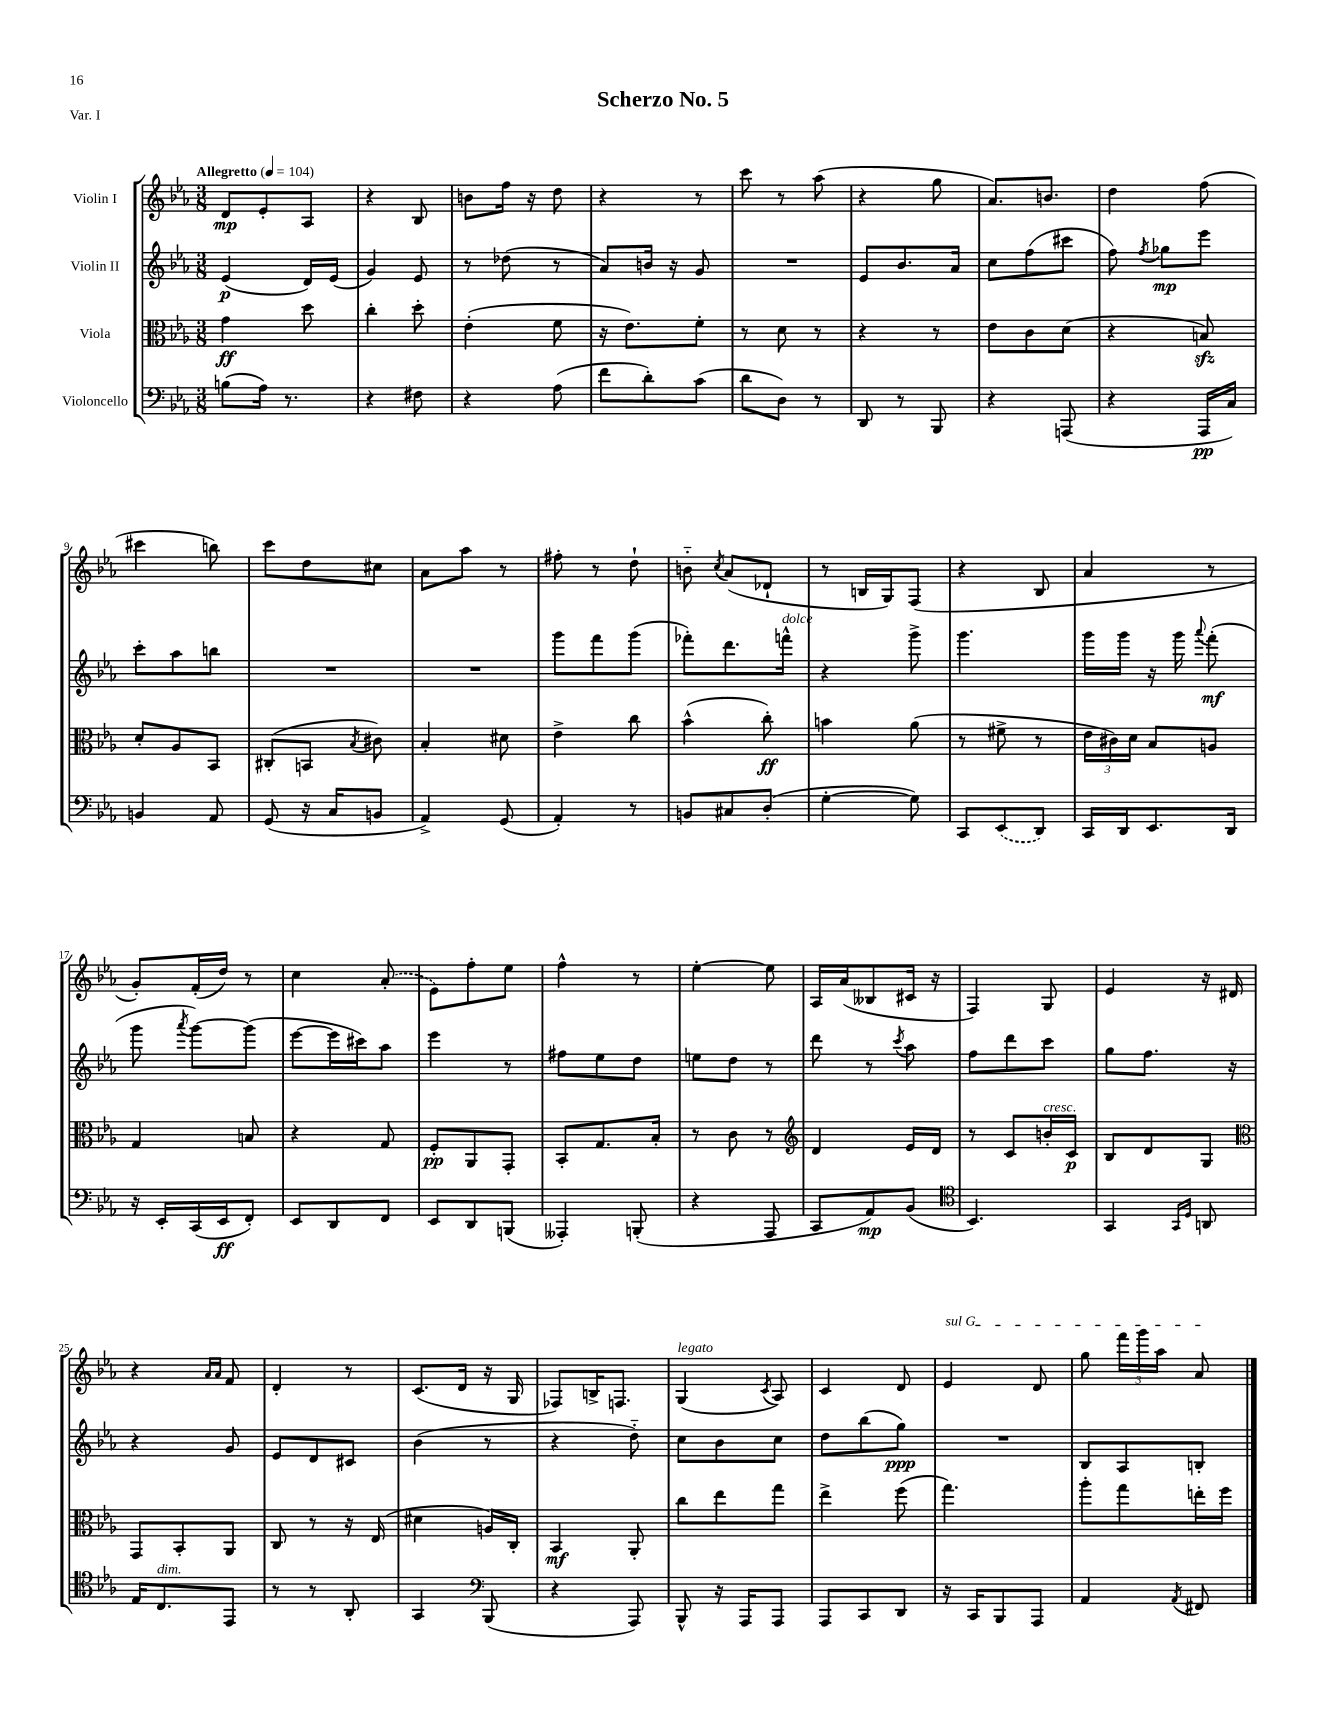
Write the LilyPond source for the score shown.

\header { title = "Scherzo No. 5" piece = "Var. I" }
<<
\new StaffGroup <<
\new Staff = "s0" \with { instrumentName = "Violin I" } {
    \clef treble \key ees \major \numericTimeSignature \time 3/8 \tempo "Allegretto" 4 = 104
    \autoBeamOff d'8[\mp ees'8-. aes8] |
    r4 bes8 |
    b'8[ f''16] r16 d''8 |
    r4 r8 |
    c'''8 r8 aes''8( |
    r4 g''8 |
    aes'8.[) b'8.] |
    d''4 f''8( |
    cis'''4 b''8) |
    c'''8[ d''8 cis''8] |
    aes'8[ aes''8] r8 |
    fis''8-. r8 d''8-! |
    b'8-_ \acciaccatura { c''8 } aes'8[( des'8]-! |
    r8 b16[ g16) f8]( |
    r4 bes8 |
    aes'4 r8 |
    g'8[-.) f'16-.( d''16]) r8 |
    c''4 \once \slurDashed aes'8-.( |
    ees'8[) f''8-. ees''8] |
    f''4-^ r8 |
    ees''4~-. ees''8 |
    aes16[ aes'16( beses8 cis'16] r16 |
    f4) g8 |
    ees'4 r16 dis'16 |
    r4 \grace { aes'16[ aes'16] } f'8 |
    d'4-. r8 |
    c'8.[( d'16] r16 g16 |
    fes8[) b16-> f8.] |
    g4^\markup { \italic "legato" }( \acciaccatura { c'8 } aes8) |
    c'4 d'8 |
    \once \override TextSpanner.bound-details.left.text = \markup { \italic "sul G" } ees'4\startTextSpan d'8 |
    g''8 \tuplet 3/2 { f'''16[ g'''16 aes''16] } aes'8\stopTextSpan \bar "|." |
}
\new Staff = "s1" \with { instrumentName = "Violin II" } {
    \clef treble \key ees \major \numericTimeSignature \time 3/8
    \autoBeamOff ees'4\p( d'16[) ees'16]( |
    g'4) ees'8 |
    r8 des''8( r8 |
    aes'8[) b'16] r16 g'8 |
    R4. |
    ees'8[ bes'8. aes'16] |
    c''8[ f''8( cis'''8] |
    f''8) \acciaccatura { f''8 } ges''8[\mp ees'''8] |
    c'''8[-. aes''8 b''8] |
    R4. |
    R4. |
    g'''8[ f'''8 g'''8]( |
    fes'''8[-.) d'''8. f'''16]-^^\markup { \italic "dolce" } |
    r4 g'''8-> |
    g'''4. |
    g'''16[ g'''16] r16 g'''16 \appoggiatura { aes'''8 } f'''8-.\mf( |
    g'''8 \acciaccatura { aes'''8 } g'''8[~) g'''8]( |
    ees'''8[~ ees'''16 cis'''16) aes''8] |
    ees'''4 r8 |
    fis''8[ ees''8 d''8] |
    e''8[ d''8] r8 |
    d'''8 r8 \acciaccatura { c'''8 } aes''8 |
    f''8[ d'''8 c'''8] |
    g''8[ f''8.] r16 |
    r4 g'8 |
    ees'8[ d'8 cis'8] |
    bes'4( r8 |
    r4 d''8-_) |
    c''8[ bes'8 c''8] |
    d''8[ bes''8( g''8]\ppp) |
    R4. |
    bes8[ aes8 b8]-. \bar "|." |
}
\new Staff = "s2" \with { instrumentName = "Viola" } {
    \clef alto \key ees \major \numericTimeSignature \time 3/8
    \autoBeamOff g'4\ff d''8 |
    c''4-. d''8-. |
    ees'4-.( f'8 |
    r16 ees'8.[) f'8]-. |
    r8 d'8 r8 |
    r4 r8 |
    ees'8[ c'8 d'8]( |
    r4 b8\sfz) |
    d'8[-. aes8 bes,8] |
    cis8[-.( b,8] \acciaccatura { bes8 } cis'8) |
    bes4-. dis'8 |
    ees'4-> c''8 |
    bes'4-^( c''8-.\ff) |
    b'4 aes'8( |
    r8 fis'8-> r8 |
    \tuplet 3/2 { ees'16[ cis'16) d'16] } bes8[ a8] |
    g4 b8 |
    r4 g8 |
    f8[-.\pp aes,8 g,8]-. |
    bes,8[-. g8. bes16]-. |
    r8 c'8 r8 |
    \clef treble d'4 ees'16[ d'16] |
    r8 c'8[ b'16-.^\markup { \italic "cresc." } c'16]\p |
    bes8[ d'8 g8] |
    \clef alto g,8[ bes,8-. aes,8] |
    c8 r8 r16 ees16( |
    dis'4 a16[) c16]-. |
    bes,4\mf aes,8-. |
    c''8[ ees''8 g''8] |
    ees''4-> f''8( |
    g''4.) |
    aes''8[-. g''8 e''16-. f''16] \bar "|." |
}
\new Staff = "s3" \with { instrumentName = "Violoncello" } {
    \clef bass \key ees \major \numericTimeSignature \time 3/8
    \autoBeamOff b8[( aes16]) r8. |
    r4 fis8 |
    r4 aes8( |
    f'8[ d'8-.) c'8]( |
    d'8[ d8]) r8 |
    d,8 r8 bes,,8 |
    r4 a,,8( |
    r4 aes,,16[\pp c16]) |
    b,4 aes,8 |
    g,8( r16 c16[ b,8] |
    aes,4->) g,8( |
    aes,4-.) r8 |
    b,8[ cis8 d8]-.( |
    g4~-. g8) |
    c,8[ \once \slurDashed ees,8( d,8]) |
    c,16[ d,16 ees,8. d,16] |
    r16 ees,16[-. c,16( ees,16\ff f,8]-.) |
    ees,8[ d,8 f,8] |
    ees,8[ d,8 b,,8]( |
    aeses,,4-.) b,,8-.( |
    r4 aes,,8 |
    c,8[ aes,8\mp) bes,8]( |
    \clef tenor bes,4.) |
    g,4 \grace { g,16[ d16] } a,8 |
    ees16[ c8.^\markup { \italic "dim." } ees,8] |
    r8 r8 aes,8-. |
    g,4 \clef bass bes,,8( |
    r4 aes,,8) |
    bes,,8-^ r16 aes,,16[ aes,,8] |
    aes,,8[ c,8 d,8] |
    r16 c,16[ bes,,8 aes,,8] |
    aes,4 \acciaccatura { aes,8 } fis,8 \bar "|." |
}
>>
>>
